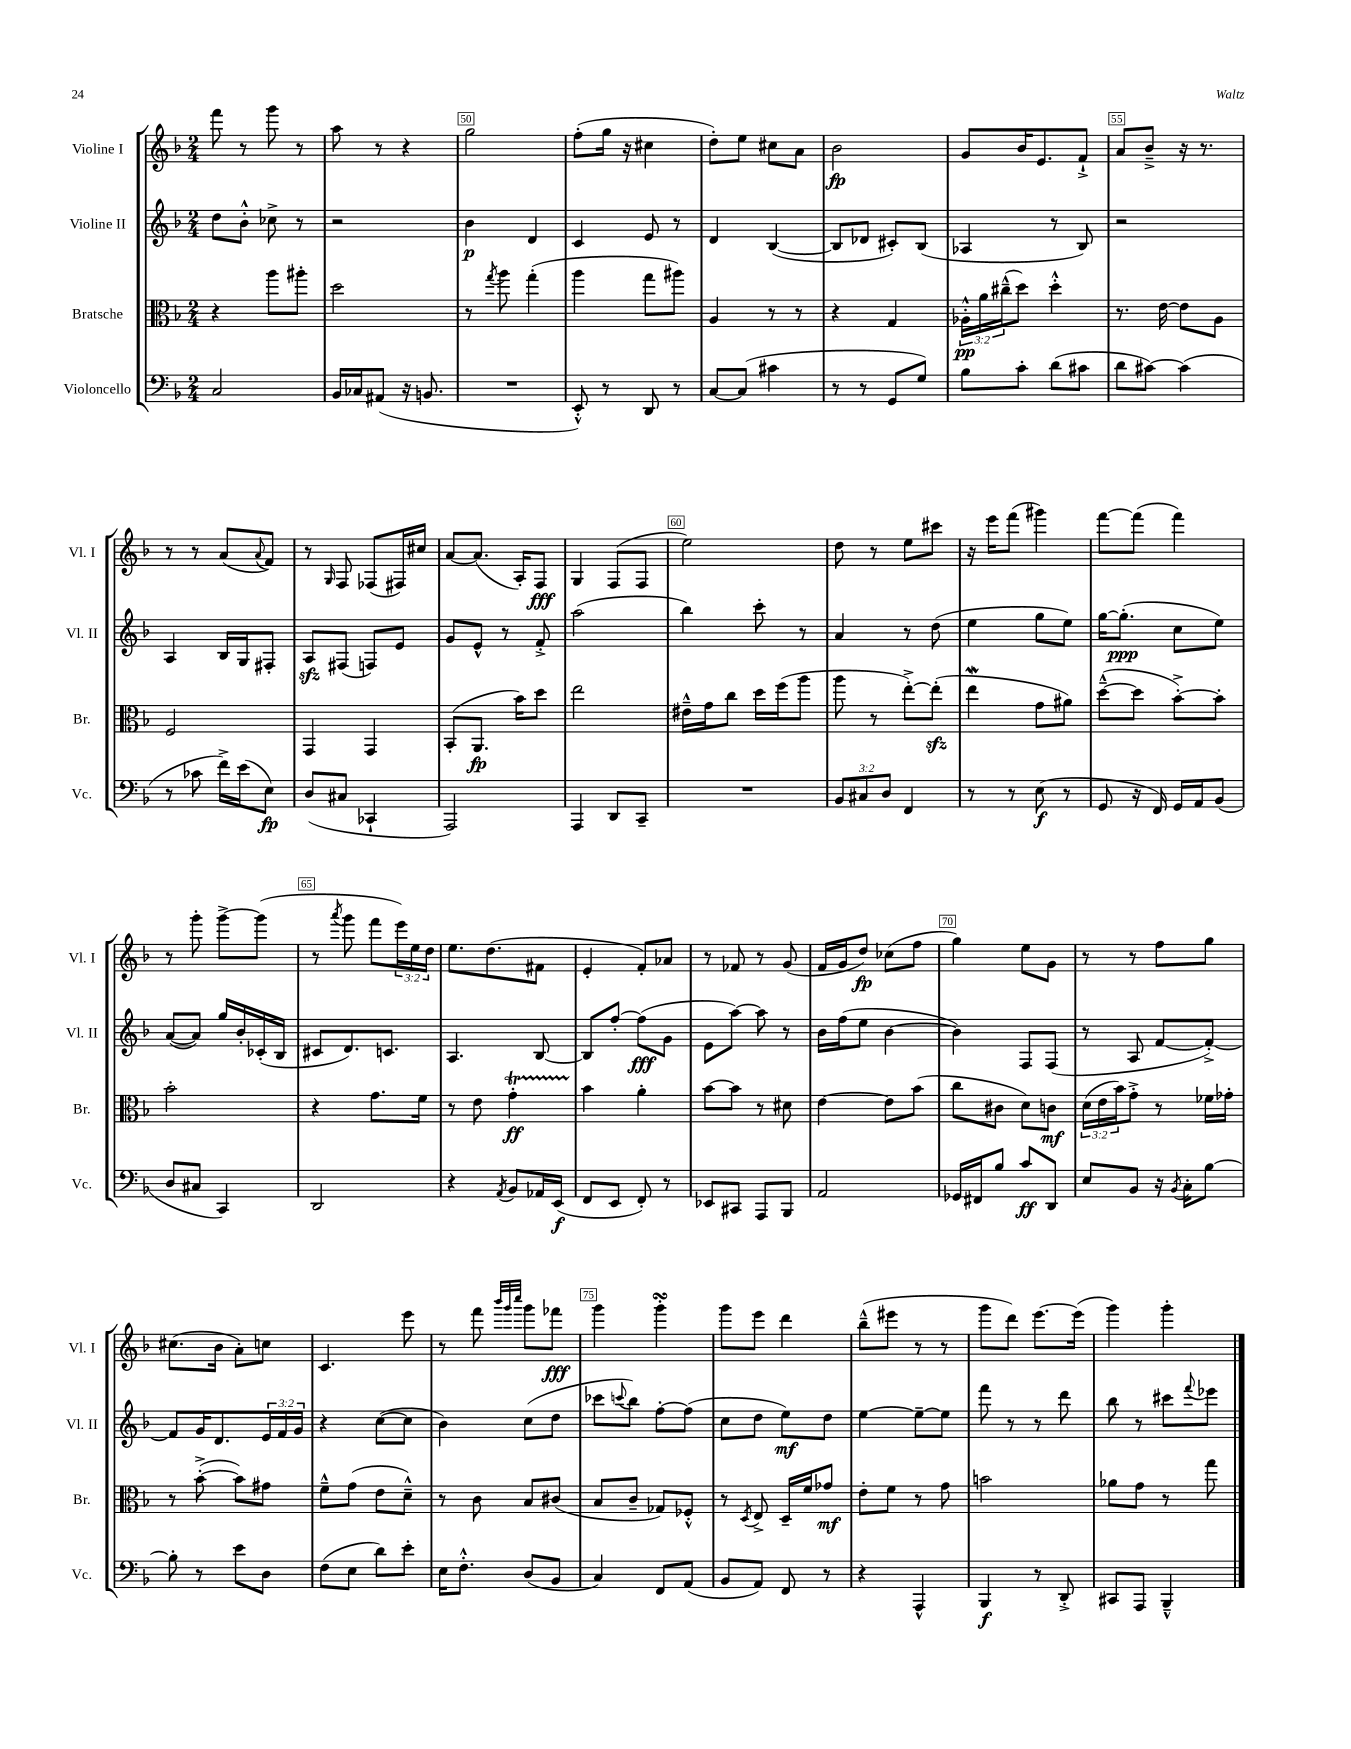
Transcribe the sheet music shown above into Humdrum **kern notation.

**kern	**kern	**kern	**kern
*staff4	*staff3	*staff2	*staff1
*clefF4	*clefC3	*clefG2	*clefG2
*k[b-]	*k[b-]	*k[b-]	*k[b-]
*M2/4	*M2/4	*M2/4	*M2/4
2C	4r	8dd	8fff
.	.	8b-'^^	8r
.	8aa	8cc-^	8ggg
.	8aa#'	8r	8r
=	=	=	=
16BB-	2dd	2r	8aa
16C-	.	.	.
(8AA#	.	.	8r
16r	.	.	4r
8.BB	.	.	.
=	=	=	=
2r	8r	4b-	2gg
.	8qgg	.	.
.	8aa	.	.
.	(4gg'	4d	.
=	=	=	=
8EE'^^)	4aa	4c	(8ff'
8r	.	.	16gg
.	.	.	16r
8DD	8gg	8e	4cc#
8r	8aa#)	8r	.
=	=	=	=
[8C	4A	4d	8dd')
(8C]	.	.	8ee
4c#	8r	([4B-	8cc#
.	8r	.	8a
=	=	=	=
8r	4r	8B-]	2b-
8r	.	8d-	.
8GG	4G	8c#')	.
8G)	.	(8B-	.
=	=	=	=
8B-	24A-'^^	4A-	8g
.	24a	.	.
.	(24cc#~^^	.	.
8c'	8dd)	.	16b-
.	.	.	8.e
(8d	4dd'^^	8r	.
8c#	.	8B-)	8f`^
=	=	=	=
8d	8.r	2r	8a
[8c#)	.	.	8b-~^
.	[16e	.	.
(4c#]	8e]	.	16r
.	.	.	8.r
.	8A	.	.
=	=	=	=
8r	2F	4A	8r
8c-	.	.	8r
16f^)	.	16B-	(8a
(16e	.	16G	.
.	.	.	8qqa
8E)	.	8F#'	8f)
=	=	=	=
(8D	4GG	8A	8r
.	.	.	16qqG
8C#	.	(8F#	8F
4CC-`	4GG	8F)	(8F-
.	.	8e	16F#)
.	.	.	16cc#
=	=	=	=
2AAA)	(8BB-'	8g	[8a
.	8.AA	8e^^	(8.a]
.	.	8r	.
.	16b-)	.	16A')
.	8dd	8f'^	8F
=	=	=	=
4AAA	2ee	(2aa	4G
8DD	.	.	(8F
8CC~	.	.	8F
=	=	=	=
2r	16e#~^^	4bb-)	2ee)
.	16g	.	.
.	8cc	.	.
.	16dd	8ccc'	.
.	(16ff	.	.
.	8aa	8r	.
=	=	=	=
12BB-	8aa	4a	8dd
12C#	.	.	.
.	8r	.	8r
12D	.	.	.
4FF	[8ee'^)	8r	8ee
.	(8ee']	(8dd	8ccc#
=	=	=	=
8r	4ee	4ee	16r
.	.	.	16eee
8r	.	.	(8fff
(8E	8g	8gg	4ggg#)
8r	8a#)	8ee)	.
=	=	=	=
8GG	([8dd~^^	[16gg	[8fff
.	.	(8.gg']	.
16r	8dd]	.	(8fff]
16FF)	.	.	.
16GG	[8b-'^)	8cc	4fff)
16AA	.	.	.
(8BB-	8b-']	8ee)	.
=	=	=	=
8D	2b-'	([8a	8r
8C#	.	8a])	8ggg'
4CC)	.	16gg	[8ggg^
.	.	16b-'	.
.	.	(16c-'	(8ggg]
.	.	16B-	.
=	=	=	=
2DD	4r	8c#	8r
.	.	.	8qaaa
.	.	8.d)	8ggg
.	8.g	.	8fff
.	.	8.c	.
.	.	.	24eee)
.	.	.	24ee
.	16f	.	.
.	.	.	24dd
=	=	=	=
4r	8r	4.A	8.ee
.	8e	.	.
.	.	.	(8.dd
8qAA	.	.	.
8BB-	4g'	.	.
16AA-	.	[8B-	8f#
(16EE	.	.	.
=	=	=	=
8FF	4b-	8B-]	4e'
8EE	.	[8ff'	.
8FF')	4a'	(8ff]	8f')
8r	.	8g	8a-
=	=	=	=
8EE-	[8b-	8e	8r
8CC#	8b-]	[8aa)	8f-
8AAA	8r	8aa]	8r
8BBB-	8d#	8r	(8g
=	=	=	=
2AA	[4e	16b-	16f
.	.	(16ff	16g
.	.	8ee	8dd)
.	8e]	[4b-	(8cc-
.	(8b-	.	8ff
=	=	=	=
16GG-	8cc	4b-])	4gg)
16FF#	.	.	.
8B-	8c#	.	.
8c	8d)	8F	8ee
8DD	8c	(8F	8g
=	=	=	=
8E	(24d	8r	8r
.	24e	.	.
.	24b-)	.	.
8BB-	8g'^	8A	8r
16r	8r	[8f	8ff
8qBB-	.	.	.
16C'	.	.	.
[8B-	16f-	8f'^_)	8gg
.	16g-'	.	.
=	=	=	=
8B-']	8r	8f]	(8.cc#
8r	([8b-'^	16g	.
.	.	8.d	16b-
8e	8b-])	.	8a')
8D	8g#	24e	8cc
.	.	24f	.
.	.	24g	.
=	=	=	=
(8F	8f~^^	4r	4.c
8E	(8g	.	.
8d)	8e	([8cc	.
8e'	8d~^^)	8cc]	8eee
=	=	=	=
16E	8r	4b-)	8r
8.F'^^	.	.	.
.	8c	.	8fff
.	.	.	32qqbbb-
.	.	.	32qqggg
.	.	.	32qqcccc
(8D	8B-	(8cc	8ggg
8BB-	(8c#	8dd	8fff-
=	=	=	=
4C)	8B-	8ccc-	4ggg
.	.	8qqccc	.
.	8c~	8bb-)	.
8FF	8G-)	[8ff'	4ggg'
(8AA	8F-'^^	(8ff]	.
=	=	=	=
8BB-	8r	8cc	8ggg
.	8qD	.	.
8AA)	8E^	8dd	8eee
8FF	16D~	8ee)	4ddd
.	16f	.	.
8r	8g-	8dd	.
=	=	=	=
4r	8e'	[4ee	(8bb-~^^
.	8f	.	8eee#
4AAA^^	8r	8ee~_	8r
.	8g	8ee]	8r
=	=	=	=
4BBB-	2b	8fff	8ggg
.	.	8r	8ddd)
8r	.	8r	[8.eee
8DD'^	.	8ddd	.
.	.	.	(16eee]
=	=	=	=
8CC#	8a-	8bb-	4ggg)
8AAA	8g	8r	.
4BBB-~^^	8r	8ccc#	4ggg'
.	.	8qqfff	.
.	8gg	8eee-	.
==	==	==	==
*-	*-	*-	*-
